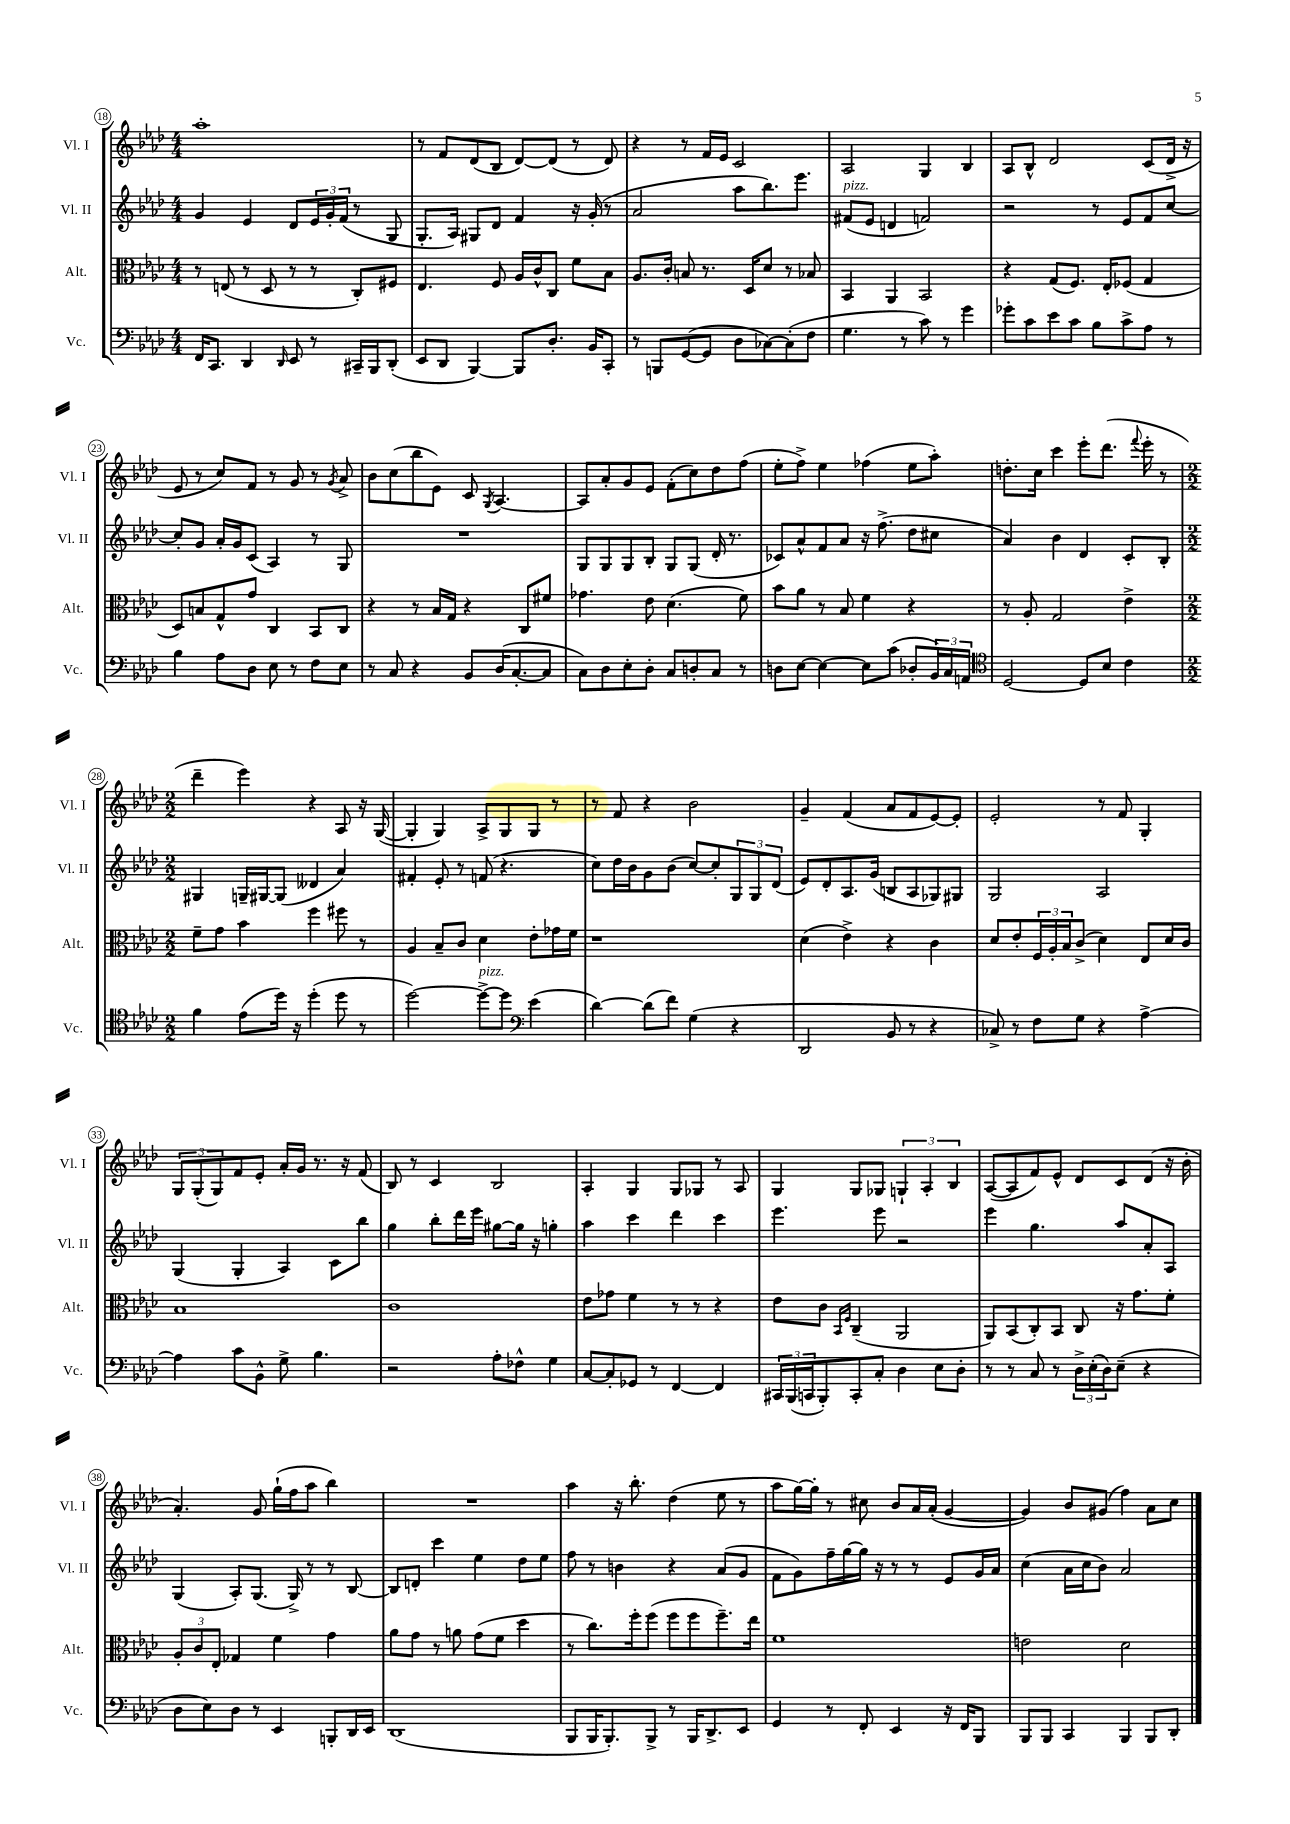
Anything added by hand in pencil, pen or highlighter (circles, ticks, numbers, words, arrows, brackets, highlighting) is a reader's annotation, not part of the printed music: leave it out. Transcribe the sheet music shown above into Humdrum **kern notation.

**kern	**kern	**kern	**kern
*staff4	*staff3	*staff2	*staff1
*clefF4	*clefC3	*clefG2	*clefG2
*k[b-e-a-d-]	*k[b-e-a-d-]	*k[b-e-a-d-]	*k[b-e-a-d-]
*M4/4	*M4/4	*M4/4	*M4/4
16FF/LK	8r	4g/	1aa-'
8.CC/J	.	.	.
.	(8E/	.	.
4DD-/	8r	4e-/	.
.	8D-/	.	.
16qqDD-/	.	.	.
8EE-/	8r	8d-/L	.
8r	8r	24e-/L	.
.	.	24g'/	.
.	.	(24f/JJ	.
16CC#~/LL	8C'/L)	8r	.
16BBB-/J	.	.	.
(8DD-'/J	8F#/J	8G/	.
=	=	=	=
8EE-/L	4.E-/	8.G'/L	8r
8DD-/J	.	.	8f/L
.	.	16A-/Jk)	.
[4BBB-/)	.	8G#/L	(8d-/
.	8F/	8d-/J	8B-/J
8BBB-/]L	16A-/LL	4f/	[8d-/L)
.	16c^^/J	.	.
8.D-'/J	8C/J	.	(8d-/]J
.	8f\L	16r	8r
16BB-/LK	.	(16g'/	.
8CC'/J	8B-\J	8r	8d-/)
=	=	=	=
8r	8.A-/L	2a-/	4r
8BBB/L	.	.	.
.	16c'/Jk	.	.
([8GG/	8B/	.	8r
8GG/]J	8.r	.	16f/LL
.	.	.	16e-/JJ
8D-\L	.	8aa-\L	2c/
.	16D-/LK	.	.
[8C-\)	8d-/J	8.bb-\)	.
(8C-'\]	8r	.	.
.	.	8.eee-\J	.
8F\J	8B-/	.	.
=	=	=	=
4.G\	4BB-/	(8f#/L	2A-/
.	.	8e-/J	.
.	4AA-/	4d/	.
8r	.	.	.
8c\)	2BB-/	2f/)	4G/
8r	.	.	.
4g\	.	.	4B-/
=	=	=	=
8g-'\L	4r	2r	8A-/L
8c\	.	.	8B-^^/J
8e-\	(8G/L	.	2d-/
8c\J	8.F/J)	.	.
8B-\L	.	8r	.
.	16E-'/LK	.	.
8c^\	(8F-/J	8e-/L	.
8A-\J	4G/	8f/	(8c/L
8r	.	[8cc/J	16d-^/Jk
.	.	.	16r
=	=	=	=
4B-\	8D-/L)	8cc'/]L	8e-/
.	8B/	8g/J	8r
8A-\L	8G^^/	16a-'/LL	8cc/L)
.	.	16g/J	.
8D-\J	8g/J	(8c/J	8f/J
8E-\	4C/	4A-/)	8r
8r	.	.	8g/
8F\L	8BB-/L	8r	8r
.	.	.	8qg/
8E-\J	8C/J	8G/	8a-^/
=	=	=	=
8r	4r	1r	8b-\L
8C/	.	.	(8cc\
4r	8r	.	8bb-\
.	16B-/LL	.	8e-\J)
.	16G/JJ	.	.
8BB-/L	4r	.	8c/
.	.	.	8qG/
(16D-/K	.	.	[4.A-/
[8.C'/	.	.	.
.	8C/L	.	.
8C/]J	8f#/J	.	.
=	=	=	=
8C\L)	4.g-\	8G/L	8A-/]L
8D-\	.	8G/	8a-'/
8E-'\	.	8G/	8g/
8D-'\J	8e-\	8B-'/J	8e-/J
8C/L	(4.d-\	8G/L	(8f'\L
8D'/	.	(8G/J	8cc\)
8C/J	.	16d-'/	8dd-\
.	.	8.r	.
8r	8f\)	.	(8ff\J
=	=	=	=
8D\L	8b-\L	8c-/L)	8ee-'\L
[8E-\J	8a-\J	8a-^^/	8ff^\J)
4E-\_	8r	8f/	4ee-\
.	8B-/	8a-/J	.
8E-\]L	4f\	16r	(4ff-\
.	.	(8.ff^\	.
(8c\J	.	.	.
8D-'/L	4r	8dd-\L	8ee-\L
24BB-/L)	.	8cc#\J	8aa-'\J)
24C/	.	.	.
24AA/JJ	.	.	.
=	=	=	=
*clefC4	*	*	*
[2D-/	8r	4a-/)	8.dd'\L
.	8A-'/	.	.
.	.	.	16cc\Jk
.	2G/	4b-\	4ccc\
8D-/]L	.	4d-/	8eee-'\L
8B-/J	.	.	(8.ddd-\J
4c\	4e-^\	8c'/L	.
.	.	.	8qqfff/
.	.	.	16eee-'\
.	.	8B-'/J	8r
=	=	=	=
*M2/2	*M2/2	*M2/2	*M2/2
4f\	8f~\L	4G#/	4ddd-~\
.	8g\J	.	.
(8e-\L	4b-\	16G~/LL	4eee-\)
.	.	[16G#/J	.
16dd-\Jk)	.	(8G#/]J	.
16r	.	.	.
(4dd-'\	4ff\	4d--/	4r
8dd-\	8ff#\	4a-/)	8A-/
8r	8r	.	16r
.	.	.	([16G/
=	=	=	=
[2dd-\)	4A-/	4f#'/	4G'/]
.	8B-~/L	8e-'/	4G/)
.	8c/J	8r	.
8dd-^\_L	4d-\	(8f/	8A-^/L
8dd-\]J	.	4.r	8G/
*clefF4	*	*	*
(4e-\	8e-'\L	.	8G/J
.	16g-\L	.	8r
.	16f\JJ	.	.
=	=	=	=
[4d-\)	1r	8cc\L)	8r
.	.	16dd-\L	8f/
.	.	16b-\J	.
(8d-\]L	.	8g\	4r
8f\J)	.	(8b-\J	.
(4G\	.	[8cc/L)	2b-\
.	.	8cc'/]	.
4r	.	12G/	.
.	.	12G/	.
.	.	(12d-/J	.
=	=	=	=
2DD-/	(4d-\	8e-/L)	4g~/
.	.	8d-'/	.
.	4e-^\)	8.A-/	(4f/
.	.	(16g/Jk	.
8BB-/	4r	8B/L	8a-/L
8r	.	8A-/	8f/
4r	4c\	8G-/)	[8e-/)
.	.	8G#/J	8e-'/]J
=	=	=	=
8C-^/)	8d-/L	2G/	2e-'/
8r	8e-'/	.	.
8F\L	24F/L	.	.
.	24A-'/	.	.
.	24B-/J	.	.
8G\J	(8c^/J	.	.
4r	4d-\)	2A-/	8r
.	.	.	8f/
[4A-^\	8E-/L	.	4G'/
.	16d-/L	.	.
.	16c/JJ	.	.
=	=	=	=
4A-\]	1B-	(4G/	12G/L
.	.	.	(12G'/
.	.	.	12G/)
8c\L	.	4G'/	8f/
8BB-^^\J	.	.	8e-'/J
8G^\	.	4A-/)	16a-'/LL
.	.	.	16g/JJ
4.B-\	.	.	8.r
.	.	8c\L	.
.	.	.	16r
.	.	8bb-\J	(8f/
=	=	=	=
2r	1c	4gg\	8B-/)
.	.	.	8r
.	.	8bb-'\L	4c/
.	.	16ddd-\L	.
.	.	16eee-\JJ	.
8A-'\L	.	[8gg#\L	2B-/
8F-^^\J	.	16gg#\]Jk	.
.	.	16r	.
4G\	.	4gg'\	.
=	=	=	=
[8C/L	8e-\L	4aa-\	4A-'/
8C'/]	8g-\J	.	.
8GG-/J	4f\	4ccc\	4G/
8r	.	.	.
[4FF/	8r	4ddd-\	8G/L
.	8r	.	8G-/J
4FF/]	4r	4ccc\	8r
.	.	.	8A-/
=	=	=	=
24CC#/LL	8e-\L	4.eee-\	4G/
(24BBB-/	.	.	.
24CC/J	.	.	.
8BBB-'/)	8c\J	.	.
.	16qqBB-/LL	.	.
.	16qqF/JJ	.	.
8CC'/	(4C~/	.	8G/L
8C'/J	.	8eee-\	8G-/J
4D-\	2AA-/	2r	6G`/
.	.	.	6A-'/
8E-\L	.	.	.
.	.	.	6B-/
8D-'\J	.	.	.
=	=	=	=
8r	8AA-/L)	4eee-\	([8A-/L
8r	(8BB-/	.	8A-/]
8C/	8C'/)	4.gg\	8f/)
8r	8BB-/J	.	8e-^^/J
24D-^\LL	8C/	.	8d-/L
(24E-'\	.	.	.
24D-\J)	.	.	.
(8E-~\J	16r	8aa-/L	8c/
.	8.g\L	.	.
4r	.	8a-'/	(8d-/J
.	8f'\J	8A-/J	16r
.	.	.	16b-'\
=	=	=	=
8D-\L	12A-'/L	(4G/	4.a-'/)
.	12c/	.	.
8E-\)	.	.	.
.	12E-'/J	.	.
8D-\J	4G-/	8A-'/L)	.
8r	.	(8.G/J	8g/
4EE-/	4f\	.	(16gg`\LL
.	.	16G^/)	16ff\J
.	.	8r	8aa-\J
8BBB'/L	4g\	8r	4bb-\)
16DD-/L	.	[8B-/	.
16EE-/JJ	.	.	.
=	=	=	=
(1DD-	8a-\L	8B-/]L	1r
.	8g\J	8d'/J	.
.	8r	4ccc\	.
.	8a\	.	.
.	(8g\L	4ee-\	.
.	8f\J	.	.
.	4dd-\	8dd-\L	.
.	.	8ee-\J	.
=	=	=	=
8BBB-/L	8r	8ff\	4aa-\
16BBB-/K	8.cc\L)	8r	.
8.BBB-'/)	.	.	.
.	.	4b\	16r
.	16ff'\k	.	8.bb-'\
8BBB-^/J	(8ff\J	.	.
8r	8ff\L	4r	(4dd-\
16BBB-/LK	8ff\	.	.
8.DD-^/	.	.	.
.	8.ff~\)	(8a-/L	8ee-\
8EE-/J	.	8g/J	8r
.	16ee-\Jk	.	.
=	=	=	=
4GG/	1f	8f\L	8aa-\L
.	.	8g\)	[16gg\L)
.	.	.	16gg'\]JJ
8r	.	16ff~\L	8r
.	.	[16gg\	.
8FF'/	.	16gg\]JJ	8cc#\
.	.	16r	.
4EE-/	.	8r	8b-/L
.	.	8r	16a-/L
.	.	.	(16a-'/JJ
16r	.	8e-/L	[4g/
16FF/LK	.	.	.
8BBB-/J	.	16g/L	.
.	.	16a-/JJ	.
=	=	=	=
8BBB-/L	2e\	(4cc\	4g/])
8BBB-/J	.	.	.
4CC/	.	16a-\LL	8b-/L
.	.	16cc\J	.
.	.	8b-\J)	(8g#/J
4BBB-/	2d-\	2a-/	4ff\)
8BBB-/L	.	.	8a-\L
8DD-'/J	.	.	8cc\J
==	==	==	==
*-	*-	*-	*-
